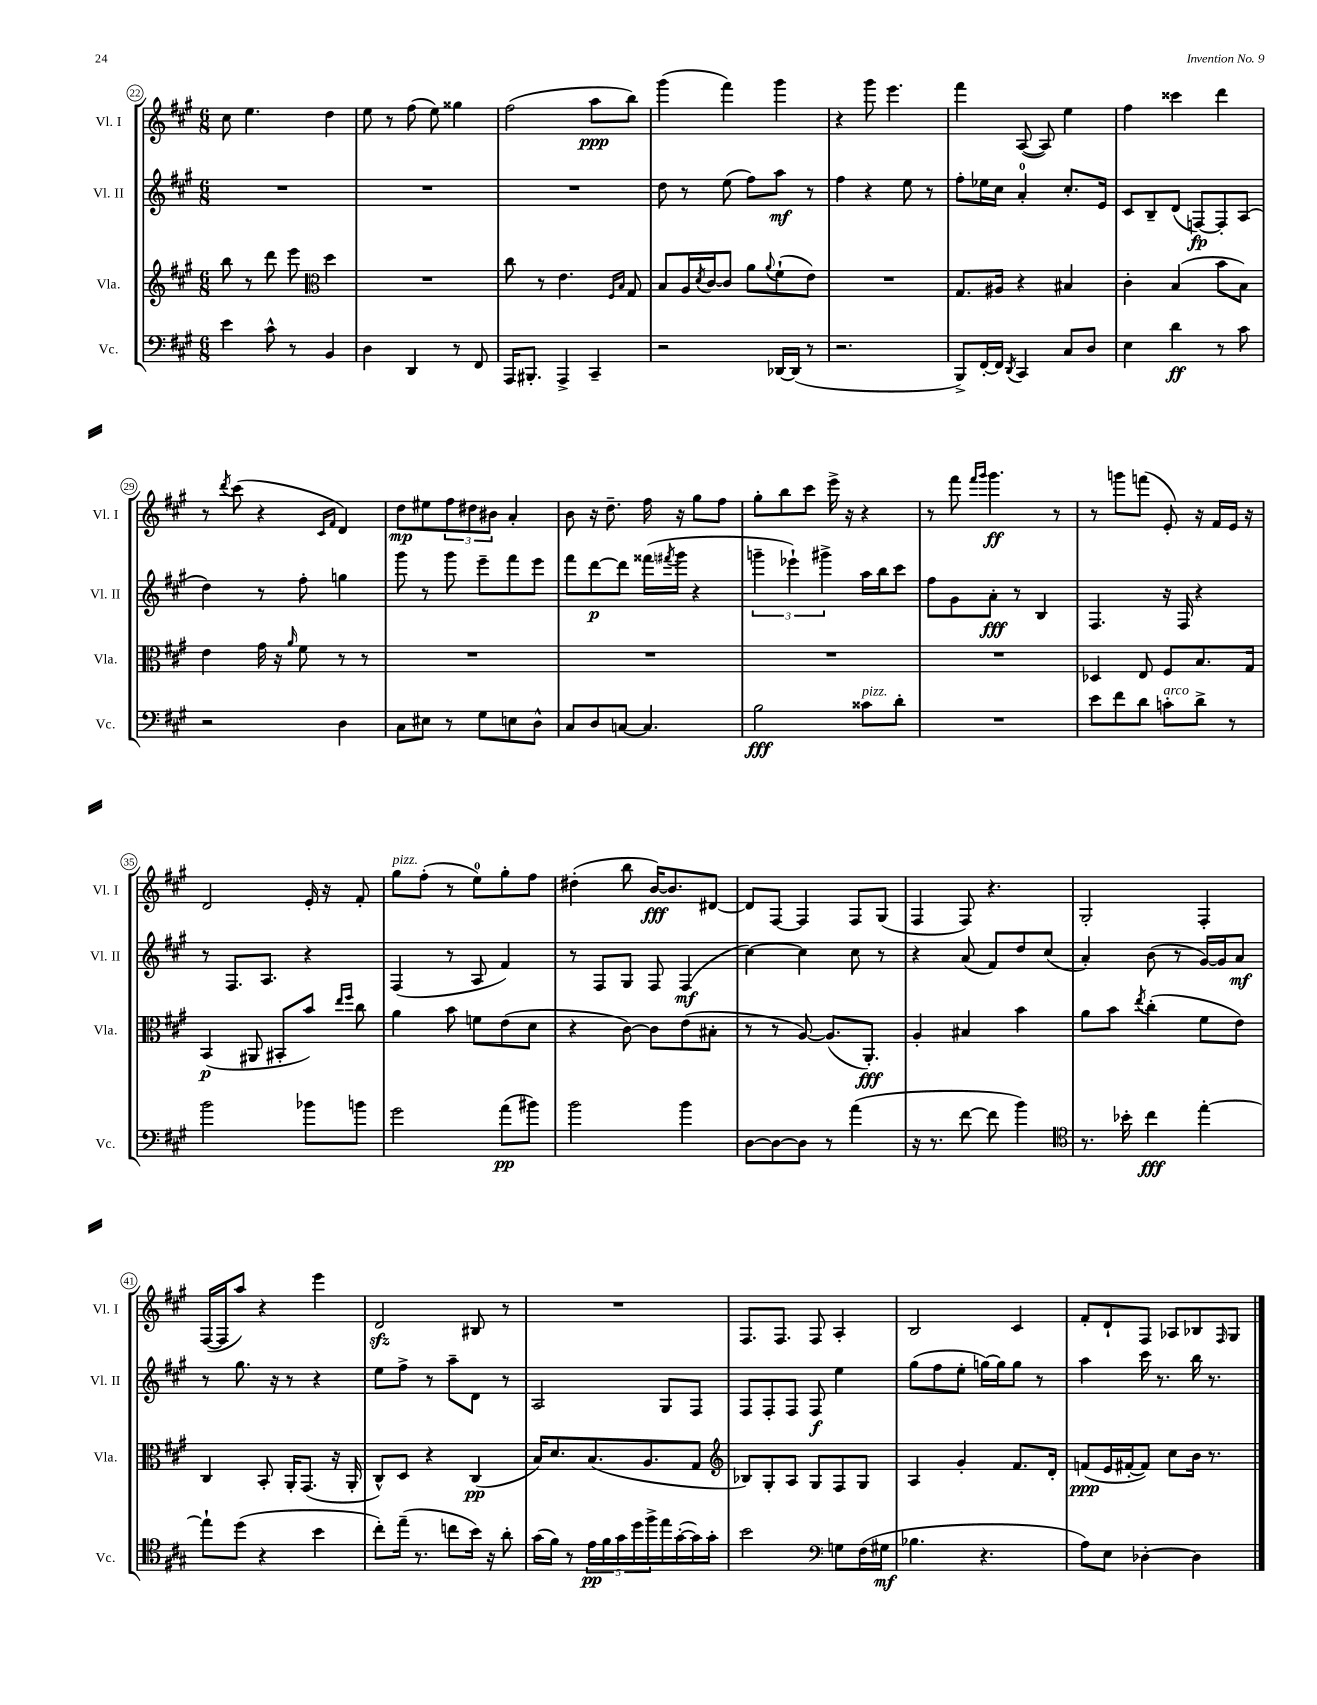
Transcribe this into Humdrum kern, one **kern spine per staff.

**kern	**dynam	**kern	**dynam	**kern	**dynam	**kern	**dynam
*part4	*part4	*part3	*part3	*part2	*part2	*part1	*part1
*staff4	*staff4	*staff3	*staff3	*staff2	*staff2	*staff1	*staff1
*I"Vc.	*	*I"Vla.	*	*I"Vl. II	*	*I"Vl. I	*
*I'Vc.	*	*I'Vla.	*	*I'Vl. II	*	*I'Vl. I	*
*clefF4	*	*clefG2	*	*clefG2	*	*clefG2	*
*k[f#c#g#]	*	*k[f#c#g#]	*	*k[f#c#g#]	*	*k[f#c#g#]	*
*M6/8	*	*M6/8	*	*M6/8	*	*M6/8	*
=22	=22	=22	=22	=22	=22	=22	=22
4e\	.	8bb\	.	2.r	.	8cc#\	.
.	.	8r	.	.	.	4.ee\	.
8c#^^\	.	8ddd\	.	.	.	.	.
8r	.	8eee\	.	.	.	.	.
*	*	*clefC3	*	*	*	*	*
4BB/	.	4dd\	.	.	.	4dd\	.
=23	=23	=23	=23	=23	=23	=23	=23
4D\	.	2.r	.	2.r	.	8ee\	.
.	.	.	.	.	.	8r	.
4DD/	.	.	.	.	.	(8ff#\	.
.	.	.	.	.	.	8ee\)	.
8r	.	.	.	.	.	4gg##X\	.
8FF#/	.	.	.	.	.	.	.
=24	=24	=24	=24	=24	=24	=24	=24
16AAA/KL	.	8cc#\	.	2.r	.	(2ff#\	.
8.BBB#X'/J	.	.	.	.	.	.	.
.	.	8r	.	.	.	.	.
4AAA^/	.	4.e\	.	.	.	.	.
4CC#~/	.	.	.	.	.	8aa\L	ppp
.	.	16qqF#/LL	.	.	.	.	.
.	.	16qqB/JJ	.	.	.	.	.
.	.	8G#/	.	.	.	8bb\J)	.
=25	=25	=25	=25	=25	=25	=25	=25
2r	.	8B/L	.	8dd\	.	(4ggg#\	.
.	.	16A/L	.	8r	.	.	.
.	.	8qd/	.	.	.	.	.
.	.	[16c#/J	.	.	.	.	.
.	.	8c#/J]	.	(8ee\	.	4fff#\)	.
.	.	8a\L	.	8ff#\L)	.	.	.
.	.	8qqa/	.	.	.	.	.
[16DD-X/LL	.	(8f#`\	.	8aa\J	mf	4ggg#\	.
(16DD-/JJ]	.	.	.	.	.	.	.
8r	.	8e\J)	.	8r	.	.	.
=26	=26	=26	=26	=26	=26	=26	=26
2.r	.	2.r	.	4ff#\	.	4r	.
.	.	.	.	4r	.	8ggg#\	.
.	.	.	.	.	.	4.eee\	.
.	.	.	.	8ee\	.	.	.
.	.	.	.	8r	.	.	.
=27	=27	=27	=27	=27	=27	=27	=27
8BBB^/L)	.	8.G#/L	.	8ff#'\L	.	4fff#\	.
[16FF#'/L	.	.	.	16ee-X\L	.	.	.
16FF#/JJ]	.	16A#X/Jk	.	16cc#\JJ	.	.	.
8qDD/	.	.	.	.	.	.	.
4CC#/	.	4r	.	4a'/	.	([8A/	.
.	.	.	.	.	.	8A/])	.
8C#/L	.	4B#X/	.	8.cc#'/L	.	4ee\	.
8D/J	.	.	.	.	.	.	.
.	.	.	.	16e/Jk	.	.	.
=28	=28	=28	=28	=28	=28	=28	=28
4E\	.	4c#'\	.	8c#/L	.	4ff#\	.
.	.	.	.	8B~/	.	.	.
4d\	ff	(4B/	.	(8d/J	.	4ccc##X\	.
.	.	.	.	[8Fn/L)	fp	.	.
8r	.	8b\L	.	8F'/]	.	4ddd\	.
8c#\	.	8B\J)	.	(8A/J	.	.	.
!!LO:LB:g=z
=29	=29	=29	=29	=29	=29	=29	=29
2r	.	4e\	.	4dd\)	.	8r	.
.	.	.	.	.	.	8qddd/	.
.	.	.	.	.	.	(8ccc#\	.
.	.	16g#\	.	8r	.	4r	.
.	.	16r	.	.	.	.	.
.	.	16qqa/	.	.	.	.	.
.	.	8f#\	.	8ff#'\	.	.	.
.	.	.	.	.	.	16qqc#/LL	.
.	.	.	.	.	.	16qqf#/JJ	.
4D\	.	8r	.	4ggn\	.	4d/)	.
.	.	8r	.	.	.	.	.
=30	=30	=30	=30	=30	=30	=30	=30
8C#\L	.	2.r	.	8ggg#\	.	8dd\L	mp
8E#X\J	.	.	.	8r	.	8ee#X\	.
8r	.	.	.	8ggg#\	.	12ff#\	.
.	.	.	.	.	.	12dd#X\	.
8G#\L	.	.	.	8eee~\L	.	.	.
.	.	.	.	.	.	12b#X\J	.
8En\	.	.	.	8fff#\	.	4a'/	.
8D^^\J	.	.	.	8eee\J	.	.	.
=31	=31	=31	=31	=31	=31	=31	=31
8C#/L	.	2.r	.	8fff#\L	.	8b\	.
8D/	.	.	.	[8ddd\	p	16r	.
.	.	.	.	.	.	8.dd~\	.
[8Cn/J	.	.	.	8ddd\J]	.	.	.
4.C/]	.	.	.	(16fff##X\LL	.	16ff#\	.
.	.	.	.	8qfff#X/	.	.	.
.	.	.	.	16ggg#\JJ	.	16r	.
.	.	.	.	4r	.	8gg#\L	.
.	.	.	.	.	.	8ff#\J	.
=32	=32	=32	=32	=32	=32	=32	=32
2B\	fff	2.r	.	6gggn~\	.	8gg#'\L	.
.	.	.	.	.	.	8bb\	.
.	.	.	.	6eee-X`\)	.	.	.
.	.	.	.	.	.	8ccc#\J	.
.	.	.	.	6ggg#X^\	.	.	.
.	.	.	.	.	.	16eee^\	.
.	.	.	.	.	.	16r	.
!LO:TX:a:i:t=pizz.	!	!	!	!	!	!	!
8c##X\L	.	.	.	16aa\LL	.	4r	.
.	.	.	.	16bb\J	.	.	.
8d'\J	.	.	.	8ccc#\J	.	.	.
=33	=33	=33	=33	=33	=33	=33	=33
2.r	.	2.r	.	8ff#\L	.	8r	.
.	.	.	.	8g#\	.	8fff#\	.
.	.	.	.	.	.	16qqfff#/LL	.
.	.	.	.	.	.	16qqggg#/JJ	.
.	.	.	.	8a'\J	fff	4.ggg#\	ff
.	.	.	.	8r	.	.	.
.	.	.	.	4B/	.	.	.
.	.	.	.	.	.	8r	.
=34	=34	=34	=34	=34	=34	=34	=34
8e\L	.	4D-X/	.	4.F#/	.	8r	.
8f#\	.	.	.	.	.	8gggn\L	.
8d\J	.	8E/	.	.	.	(8fffn\J	.
!LO:TX:a:i:t=arco	!	!	!	!	!	!	!
8cn'\L	.	8F#/L	.	16r	.	8e'/)	.
.	.	.	.	16F#/	.	.	.
8d^\J	.	8.B/	.	4r	.	16r	.
.	.	.	.	.	.	16f#/LL	.
8r	.	.	.	.	.	16e/JJ	.
.	.	16G#/Jk	.	.	.	16r	.
!!LO:LB:g=z
=35	=35	=35	=35	=35	=35	=35	=35
2b\	.	(4BB/	p	8r	.	2d/	.
.	.	.	.	8.F#/L	.	.	.
.	.	8AA#X/	.	.	.	.	.
.	.	.	.	8.A/J	.	.	.
.	.	8BB#X'/L	.	.	.	.	.
8b-X\L	.	8b/J)	.	4r	.	16e'/	.
.	.	.	.	.	.	16r	.
.	.	16qqee/LL	.	.	.	.	.
.	.	16qqff#/JJ	.	.	.	.	.
8bn\J	.	8cc#\	.	.	.	8f#'/	.
=36	=36	=36	=36	=36	=36	=36	=36
!	!	!	!	!	!	!LO:TX:a:i:t=pizz.	!
2g#\	.	4a\	.	(4F#/	.	8gg#\L	.
.	.	.	.	.	.	(8ff#'\J	.
.	.	8b\	.	8r	.	8r	.
.	.	8fn\L	.	8A/	.	8ee\L)	.
(8a\L	pp	(8e\	.	4f#/)	.	8gg#'\	.
8b#X\J)	.	8d\J	.	.	.	8ff#\J	.
=37	=37	=37	=37	=37	=37	=37	=37
2b\	.	4r	.	8r	.	(4dd#X'\	.
.	.	.	.	8F#/L	.	.	.
.	.	[8c#\)	.	8G#/J	.	8bb\	.
.	.	8c#\L]	.	8F#/	.	[16b/KL)	fff
.	.	.	.	.	.	8.b/]	.
4b\	.	(8e\	.	(4F#/	mf	.	.
.	.	8B#X'\J	.	.	.	[8d#X/J	.
=38	=38	=38	=38	=38	=38	=38	=38
[8D\L	.	8r	.	[4cc#\)	.	8d#/L]	.
8D\_	.	8r	.	.	.	[8F#/J	.
8D\J]	.	[8A/)	.	4cc#\]	.	4F#/]	.
8r	.	(8.A/L]	.	.	.	.	.
(4a\	.	.	.	8cc#\	.	8F#/L	.
.	.	8.AA'/J)	fff	.	.	.	.
.	.	.	.	8r	.	(8G#/J	.
=39	=39	=39	=39	=39	=39	=39	=39
16r	.	4A'/	.	4r	.	4F#/	.
8.r	.	.	.	.	.	.	.
[8f#\	.	4B#X/	.	(8a/	.	8F#/)	.
8f#\]	.	.	.	8f#/L)	.	4.r	.
4b\)	.	4b\	.	8dd/	.	.	.
.	.	.	.	(8cc#/J	.	.	.
=40	=40	=40	=40	=40	=40	=40	=40
*clefC4	*	*	*	*	*	*	*
8.r	.	8a\L	.	4a'/)	.	2G#'/	.
.	.	8b\J	.	.	.	.	.
16b-X'\	.	.	.	.	.	.	.
.	.	8qee/	.	.	.	.	.
4cc#\	fff	(4cc#'\	.	(8b\	.	.	.
.	.	.	.	8r	.	.	.
[4ee'\	.	8f#\L	.	[16g#/LL)	.	4F#'/	.
.	.	.	.	16g#/J]	.	.	.
.	.	8e\J)	.	8a/J	mf	.	.
!!LO:LB:g=z
=41	=41	=41	=41	=41	=41	=41	=41
8ee`\L]	.	4C#/	.	8r	.	([16F#/LL	.
.	.	.	.	.	.	16F#/J]	.
(8dd\J	.	.	.	8.gg#\	.	8aa/J)	.
4r	.	8BB'/	.	.	.	4r	.
.	.	.	.	16r	.	.	.
.	.	16AA'/KL	.	8r	.	.	.
.	.	(8.GG#/J	.	.	.	.	.
4b\	.	.	.	4r	.	4eee\	.
.	.	16r	.	.	.	.	.
.	.	16AA'/	.	.	.	.	.
=42	=42	=42	=42	=42	=42	=42	=42
8cc#'\L)	.	8C#^^/L)	.	8ee\L	.	2dzz/	.
(16ee~\Jk	.	8D/J	.	8ff#^\J	.	.	.
8.r	.	.	.	.	.	.	.
.	.	4r	.	8r	.	.	.
8ccn\L	.	.	.	8aa~\L	.	.	.
16b\Jk)	.	(4C#/	pp	8d\J	.	8B#X/	.
16r	.	.	.	.	.	.	.
8a'\	.	.	.	8r	.	8r	.
=43	=43	=43	=43	=43	=43	=43	=43
(16g#\LL	.	16B/KL)	.	2A/	.	2.r	.
16f#\JJ)	.	8.d/	.	.	.	.	.
8r	.	.	.	.	.	.	.
20e\LL	pp	(8.B/	.	.	.	.	.
20f#\	.	.	.	.	.	.	.
20g#\	.	.	.	.	.	.	.
20dd\	.	.	.	.	.	.	.
.	.	8.A/	.	.	.	.	.
20ff#^\	.	.	.	.	.	.	.
16ee\	.	.	.	8G#/L	.	.	.
([16g#'\	.	.	.	.	.	.	.
16g#\])	.	8G#/J	.	8F#/J	.	.	.
16g#'\JJ	.	.	.	.	.	.	.
=44	=44	=44	=44	=44	=44	=44	=44
*	*	*clefG2	*	*	*	*	*
2b\	.	8B-X/L)	.	8F#/L	.	8.F#/L	.
.	.	8G#'/	.	8F#'/	.	.	.
.	.	.	.	.	.	8.F#/J	.
.	.	8A/J	.	8F#/J	.	.	.
.	.	8G#/L	.	8F#/	f	8F#/	.
*clefF4	*	*	*	*	*	*	*
8Gn\L	.	8F#/	.	4ee\	.	4A'/	.
(16F#\L	.	8G#/J	.	.	.	.	.
16G#X\JJ	mf	.	.	.	.	.	.
=45	=45	=45	=45	=45	=45	=45	=45
4.B-X\	.	4A/	.	(8gg#\L	.	2B/	.
.	.	.	.	8ff#\	.	.	.
.	.	4g#'/	.	8ee'\J	.	.	.
4.r	.	.	.	[16ggn\LL)	.	.	.
.	.	.	.	16gg\J]	.	.	.
.	.	8.f#/L	.	8gg\J	.	4c#/	.
.	.	.	.	8r	.	.	.
.	.	16d'/Jk	.	.	.	.	.
=46	=46	=46	=46	=46	=46	=46	=46
8A\L)	.	(8fn/L	ppp	4aa\	.	8f#'/L	.
8E\J	.	16e/L	.	.	.	8d`/	.
.	.	[16f#X'/J	.	.	.	.	.
[4D-X'\	.	8f#/J])	.	16ccc#\	.	8F#/J	.
.	.	.	.	8.r	.	.	.
.	.	8cc#\L	.	.	.	8A-X/L	.
4D-\]	.	16b\Jk	.	16bb\	.	8B-X/	.
.	.	8.r	.	8.r	.	.	.
.	.	.	.	.	.	16qqF#/	.
.	.	.	.	.	.	8G#/J	.
==	==	==	==	==	==	==	==
*-	*-	*-	*-	*-	*-	*-	*-
